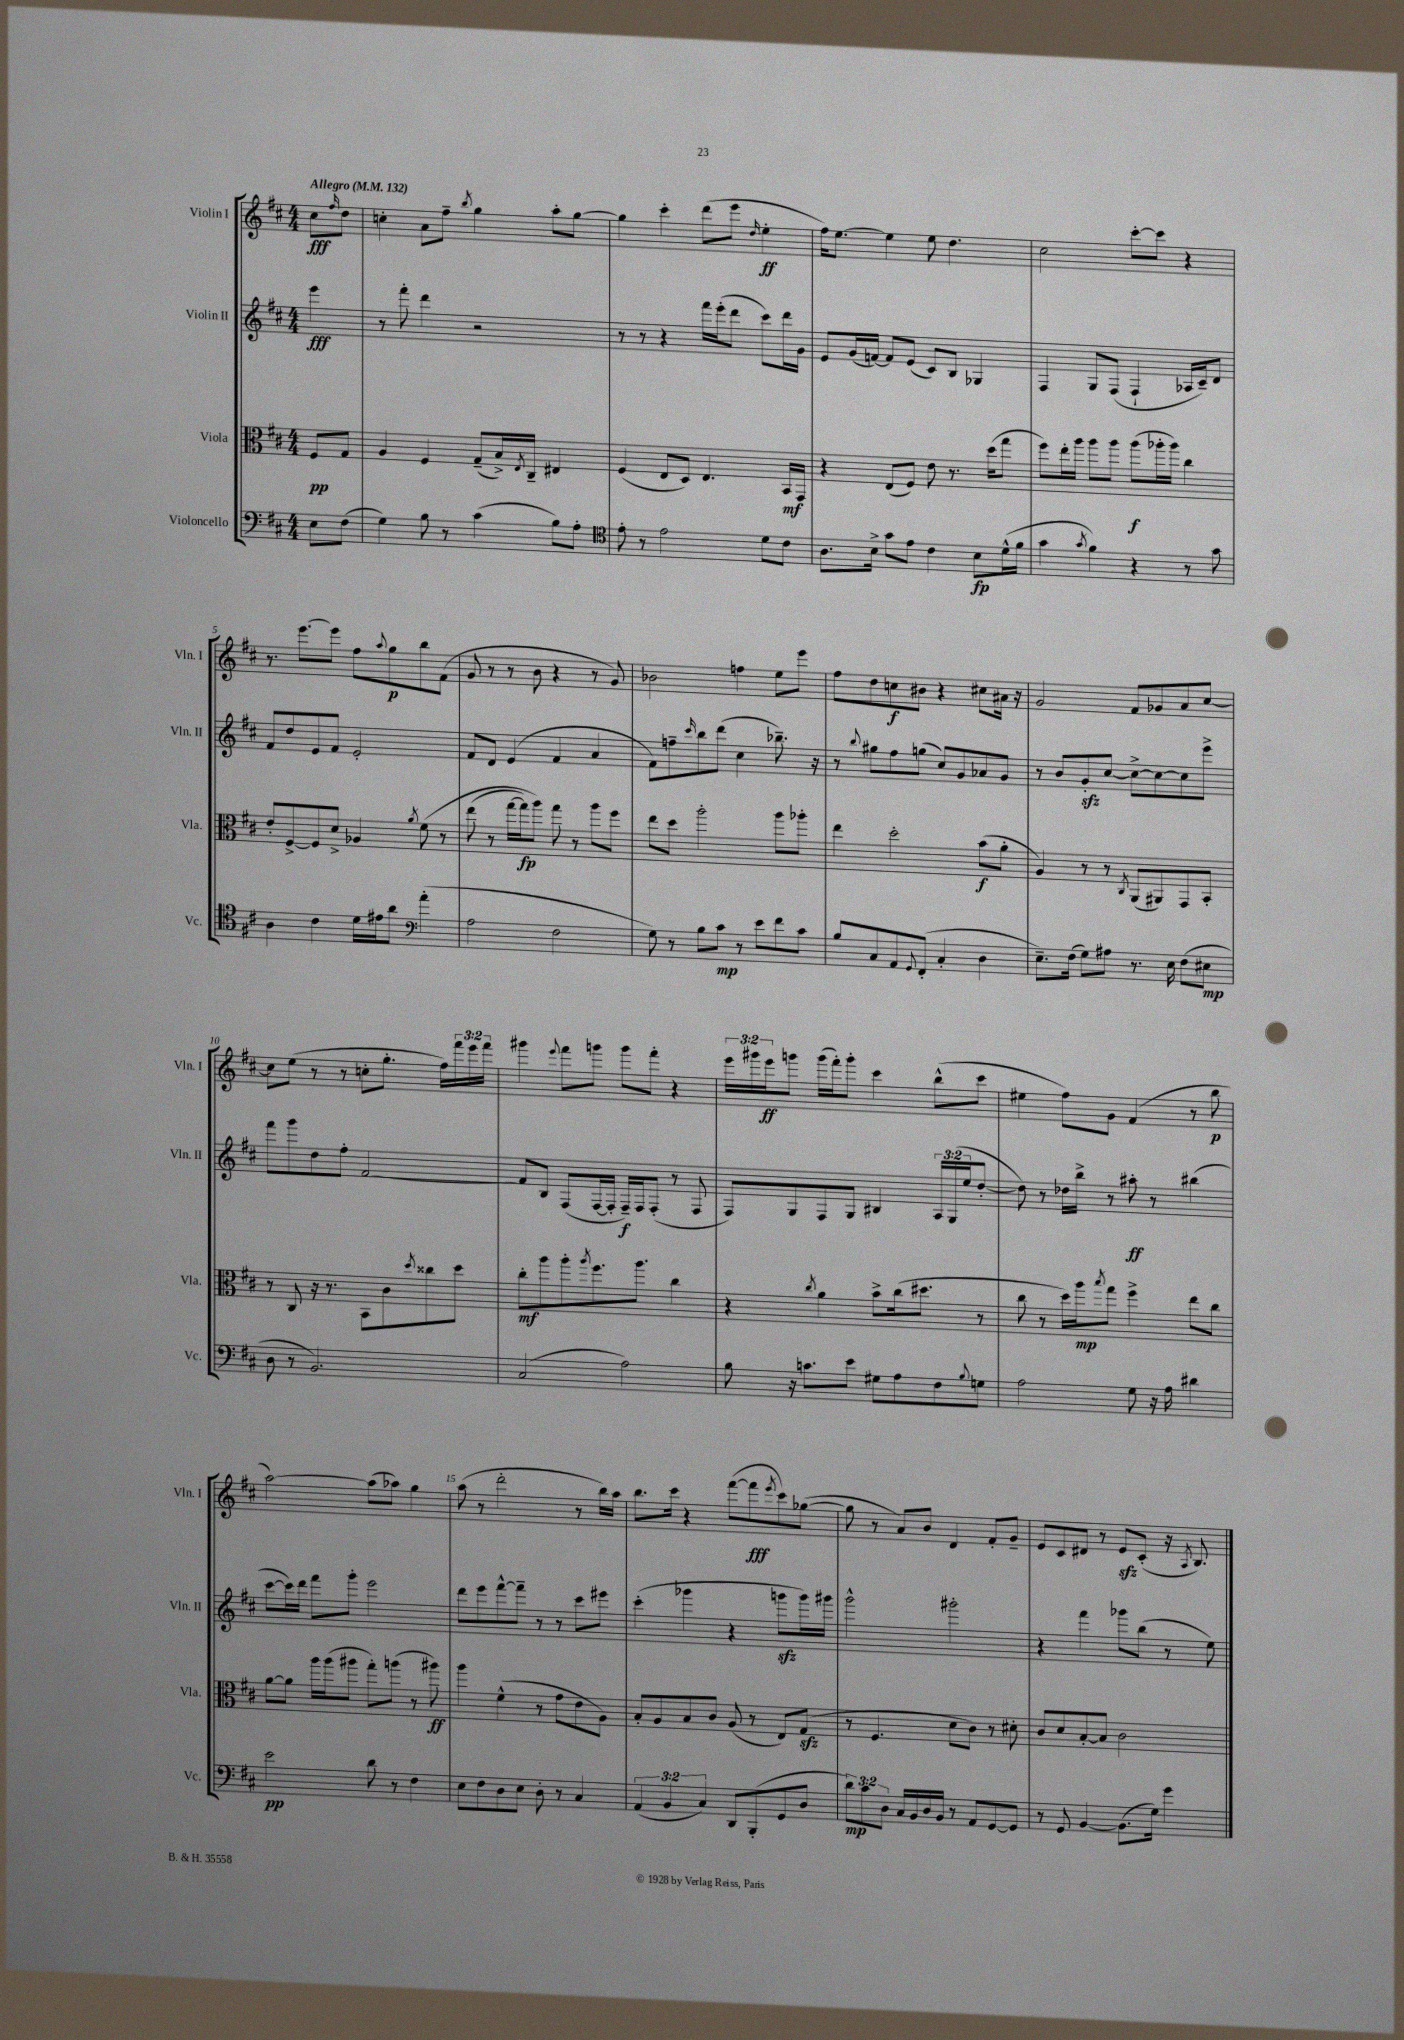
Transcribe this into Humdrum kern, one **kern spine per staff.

**kern	**kern	**kern	**kern
*staff4	*staff3	*staff2	*staff1
*clefF4	*clefC3	*clefG2	*clefG2
*k[f#c#]	*k[f#c#]	*k[f#c#]	*k[f#c#]
*M4/4	*M4/4	*M4/4	*M4/4
*MM132	*MM132	*MM132	*MM132
8E\L	8F#/L	4eee\	8cc#\L
.	.	.	16qqff#/
(8F#\J	8G/J	.	8dd\J
=	=	=	=
4G\)	4A/	8r	4cc'\
.	.	8fff#'\	.
8B\	4F#/	4ddd\	8a\L
8r	.	.	8ff#~\J
.	.	.	8qbb/
(4c#\	(8G~/L	2r	4gg\
.	16B^/L)	.	.
.	8qE/	.	.
.	16C#~/JJ	.	.
8B\L)	4E#/	.	8aa'\L
8A'\J	.	.	[8gg\J
=	=	=	=
*clefC4	*	*	*
8e'\	(4F#/	8r	4gg\]
8r	.	8r	.
2e\	8E/L	4r	4ccc#'\
.	8D/J)	.	.
.	4.E/	16fff#\LL	(8ddd\L
.	.	(16eee'\J	.
.	.	8ddd\J	8eee\J
.	.	.	16qqdd/
8d\L	.	8ccc#\L)	4ee'\
8c#\J	16BB/LL	16ddd\L	.
.	16GG/JJ	16g\JJ	.
=	=	=	=
8.A\L	4r	8e/L	16ff#\LK)
.	.	.	[8.ee\J
.	.	(16g/L	.
16B^\Jk	.	[16f/JJ)	.
8g\L	(8E/L	8f/]L	4ee\]
8e\J	8F#/J)	(8e/J	.
4c#\	8e\	8c#/L)	8ee\
.	8.r	8B/J	4.dd\
8B\L	.	4G-/	.
.	(16dd\LK	.	.
(16d^^\L	8gg\J	.	.
16f#\JJ	.	.	.
=	=	=	=
4g\	8ff#\L)	4F#/	2cc#\
.	16ee'\L	.	.
.	16aa\JJ	.	.
8qg/	.	.	.
4f#\)	8aa\L	8G/L	.
.	8aa\J	(8F#/J	.
4r	(8aa\L	4F#`/	[8ccc#'\L
.	16aa-'\L	.	8ccc#\]J
.	16aa-\JJ)	.	.
8r	4cc#\	16A-/LL	4r
.	.	16c#~/J)	.
8g\	.	8d/J	.
=	=	=	=
4A\	8e'/L	8f#/L	8.r
.	[8F#^/	8dd/	.
.	.	.	[8.eee\L
4c#\	8F#/]	8e/	.
.	8d^/J	8f#/J	8eee\]J
16d\LL	4A-/	2e'/	8ff#\L
16e#\J	.	.	.
.	.	.	8qqaa/
8a\J	.	.	8gg\
*clefF4	*	*	*
.	8qa/	.	.
(4a'\	&(8f#\	.	8bb\
.	8r	.	(8f#\J
=	=	=	=
2A\	(8ee\	8f#/L	8g/
.	8r	8d/J	8r
.	[16gg\LL	(4e/	8r
.	16gg\]J)	.	.
.	8aa\J&)	.	8b\
2F#\	8gg\	4f#/	4r
.	8r	.	.
.	8aa\L	4a/	8r
.	8ff#\J	.	8g/)
=	=	=	=
8G\)	8ee\L	8f#\L)	2b-\
8r	8dd\J	8ff~\	.
.	.	16qqccc#/	.
8B\L	2aa'\	8bb\	.
8c#\J	.	(8ddd\J	.
8r	.	4cc#\	4ff\
8e\L	.	.	.
8f#\	8aa\L	8.bb-~\)	8ee\L
8c#\J	8aa-'\J	.	8eee\J
.	.	16r	.
=	=	=	=
8B/L	4ee\	8r	8ff#\L
.	.	8qqbb/	.
8C#/	.	8gg#\L	8dd\
8AA/	2dd'\	8ff#\	8cc\
8qqGG/	.	.	.
(8FF#'/J	.	(8gg\J	8b#\J
4C#'/	.	8cc#/L)	4r
.	.	8g/	.
4D\	(8b\L	8a-/	8cc#\L
.	8a'\J	8g/J	16a#\Jk
.	.	.	16r
=	=	=	=
8.E~\L)	4A/)	8r	2g/
.	.	8b/L	.
(16F#\Jk	.	.	.
8G\L)	8r	8g'/	.
8A#\J	8r	[8cc#/J	.
.	8qC#/	.	.
8.r	(8AA/L	8cc#^\_L	8f#/L
.	8AA#/)	8cc#\_	8g-/
16E\	.	.	.
(8F#\L	8GG/	8cc#\]	8a/
8E#\J	8BB'/J	8eee^\J	[8cc#/J
=	=	=	=
8D\	8r	8fff#\L	8cc#\]L
8r	8C#/	8ggg\	(8ee\J
2.BB/)	16r	8dd\	8r
.	8.r	.	.
.	.	8ff#'\J	8r
.	8BB\L	[2f#/	8cc'\L
.	8c#\	.	8.gg'\J
.	8qdd/	.	.
.	8cc##\	.	.
.	.	.	16ff#\LL)
.	8dd\J	.	24fff#\
.	.	.	24eee\
.	.	.	24fff#\JJ
=	=	=	=
(2C#/	8cc#'\L	8f#/]L	4ggg#\
.	8aa\	8B/J	.
.	.	.	8qqeee/
.	8aa'\	(8F#/L	8fff#\L
.	8qaa/	.	.
.	8.ff#\	[16F#/L	8ggg\J
.	.	16F#'/]JJ	.
2A\)	.	16F#~/LL)	8ggg\L
.	8.aa\J	16F#/J	.
.	.	(8F#'/J	8fff#'\J
.	4cc#\	8r	4r
.	.	8F#/	.
=	=	=	=
8B\	4r	8F#/L)	24eee\LL
.	.	.	24ggg#\
.	.	.	24eee\J
16r	.	8G/	8ggg\J
8.c\L	.	.	.
.	8qcc#/	.	.
.	4a\	8F#/	(16ggg\LL
.	.	.	16fff#'\J)
8e\J	.	8G/J	8ggg'\J
8G#\L	8b^\L	4B#/	4ccc#\
8A\	(16cc#\k	.	.
.	8.dd#\J	.	.
8F#\	.	24A/LL	(8bb^^\L
.	.	(24G/	.
.	.	24ee/J	.
8qqB/	.	.	.
8G\J	8r	[8dd'/J	8ccc#\J
=	=	=	=
2A\	8cc#\	8dd\])	4ee#\
.	8r	8r	.
.	16dd\LL)	16dd-\LL	8ff#\L)
.	16aa\J	16bb^\JJ	.
.	8qbb/	.	.
.	8gg\J	8r	8g\J
8G\	4ff#^\	8aa#'\	(4f#/
16r	.	8r	.
16A\	.	.	.
4d#\	8ee\L	(4bb#\	8r
.	8cc#\J	.	8bb\
=	=	=	=
2e\	[8a\L	[8ccc#\L	[2aa\)
.	8a\]J	16ccc#\]L)	.
.	.	16ddd\JJ	.
.	16aa\LL	8fff#\L	.
.	(16aa\J	.	.
.	8aa#\J	8ggg'\J	.
8d\	8gg'\L)	2eee\	(8aa\]L
8r	(8aa\J	.	8aa-\J)
4F#\	8r	.	4gg\
.	8aa#\)	.	.
=	=	=	=
8E\L	4aa\	8ddd\L	(8aa\
8F#\	.	8eee\	8r
8D\	(4f#^^\	[8fff#^^\	2ddd'\
8E\J	.	8fff#~\]J	.
8D'\	8r	8r	.
8r	8g\L	8r	.
4C#/	8e\	8ccc#\L	8r
.	8A\J)	8eee#\J	16bb\LL)
.	.	.	16aa\JJ
=	=	=	=
(6AA/	8B'/L	(4ccc#'\	8.bb\L
.	8A/	.	.
6BB/	.	.	.
.	.	.	16ccc#\Jk
.	8B/	4ggg-\	4r
6C#/)	.	.	.
.	8c#/J	.	.
8DD/L	(8A/	4r	([8fff#\L
(8BBB'/	8r	.	8fff#\]
.	.	.	8qeee/
8GG/	8E/L)	8ggg\L	8ccc#\)
8D/J	(8G/J	16ggg\L)	([8gg-\J
.	.	16ggg#\JJ	.
=	=	=	=
12d\L)	8r	2ggg^^\	8gg-\]
12c#\	.	.	.
.	4.F#/	.	8r
12D\J	.	.	.
16C#/LL	.	.	8a/L)
16BB/	.	.	.
16D/	.	.	8b/J
16BB/JJ	.	.	.
8r	8d\L	2ggg#'\	4d/
8AA/L	8c#\J)	.	.
[8GG/	8r	.	8f#'/L
8GG/]J	8d#'\	.	8g~/J
=	=	=	=
8r	8c#/L	4r	8e/L
8GG/	8d/	.	8c#/
[4BB/	[8B'/	4fff#\	8d#/J
.	8B/]J	.	8r
(8.BB\]L	2c#\	8ggg-\L	8e/L
.	.	(8bb\J	(8c#'/J
16G\Jk)	.	.	.
4g\	.	8r	16r
.	.	.	8qA/
.	.	.	8.B/)
.	.	8ee\)	.
==	==	==	==
*-	*-	*-	*-
